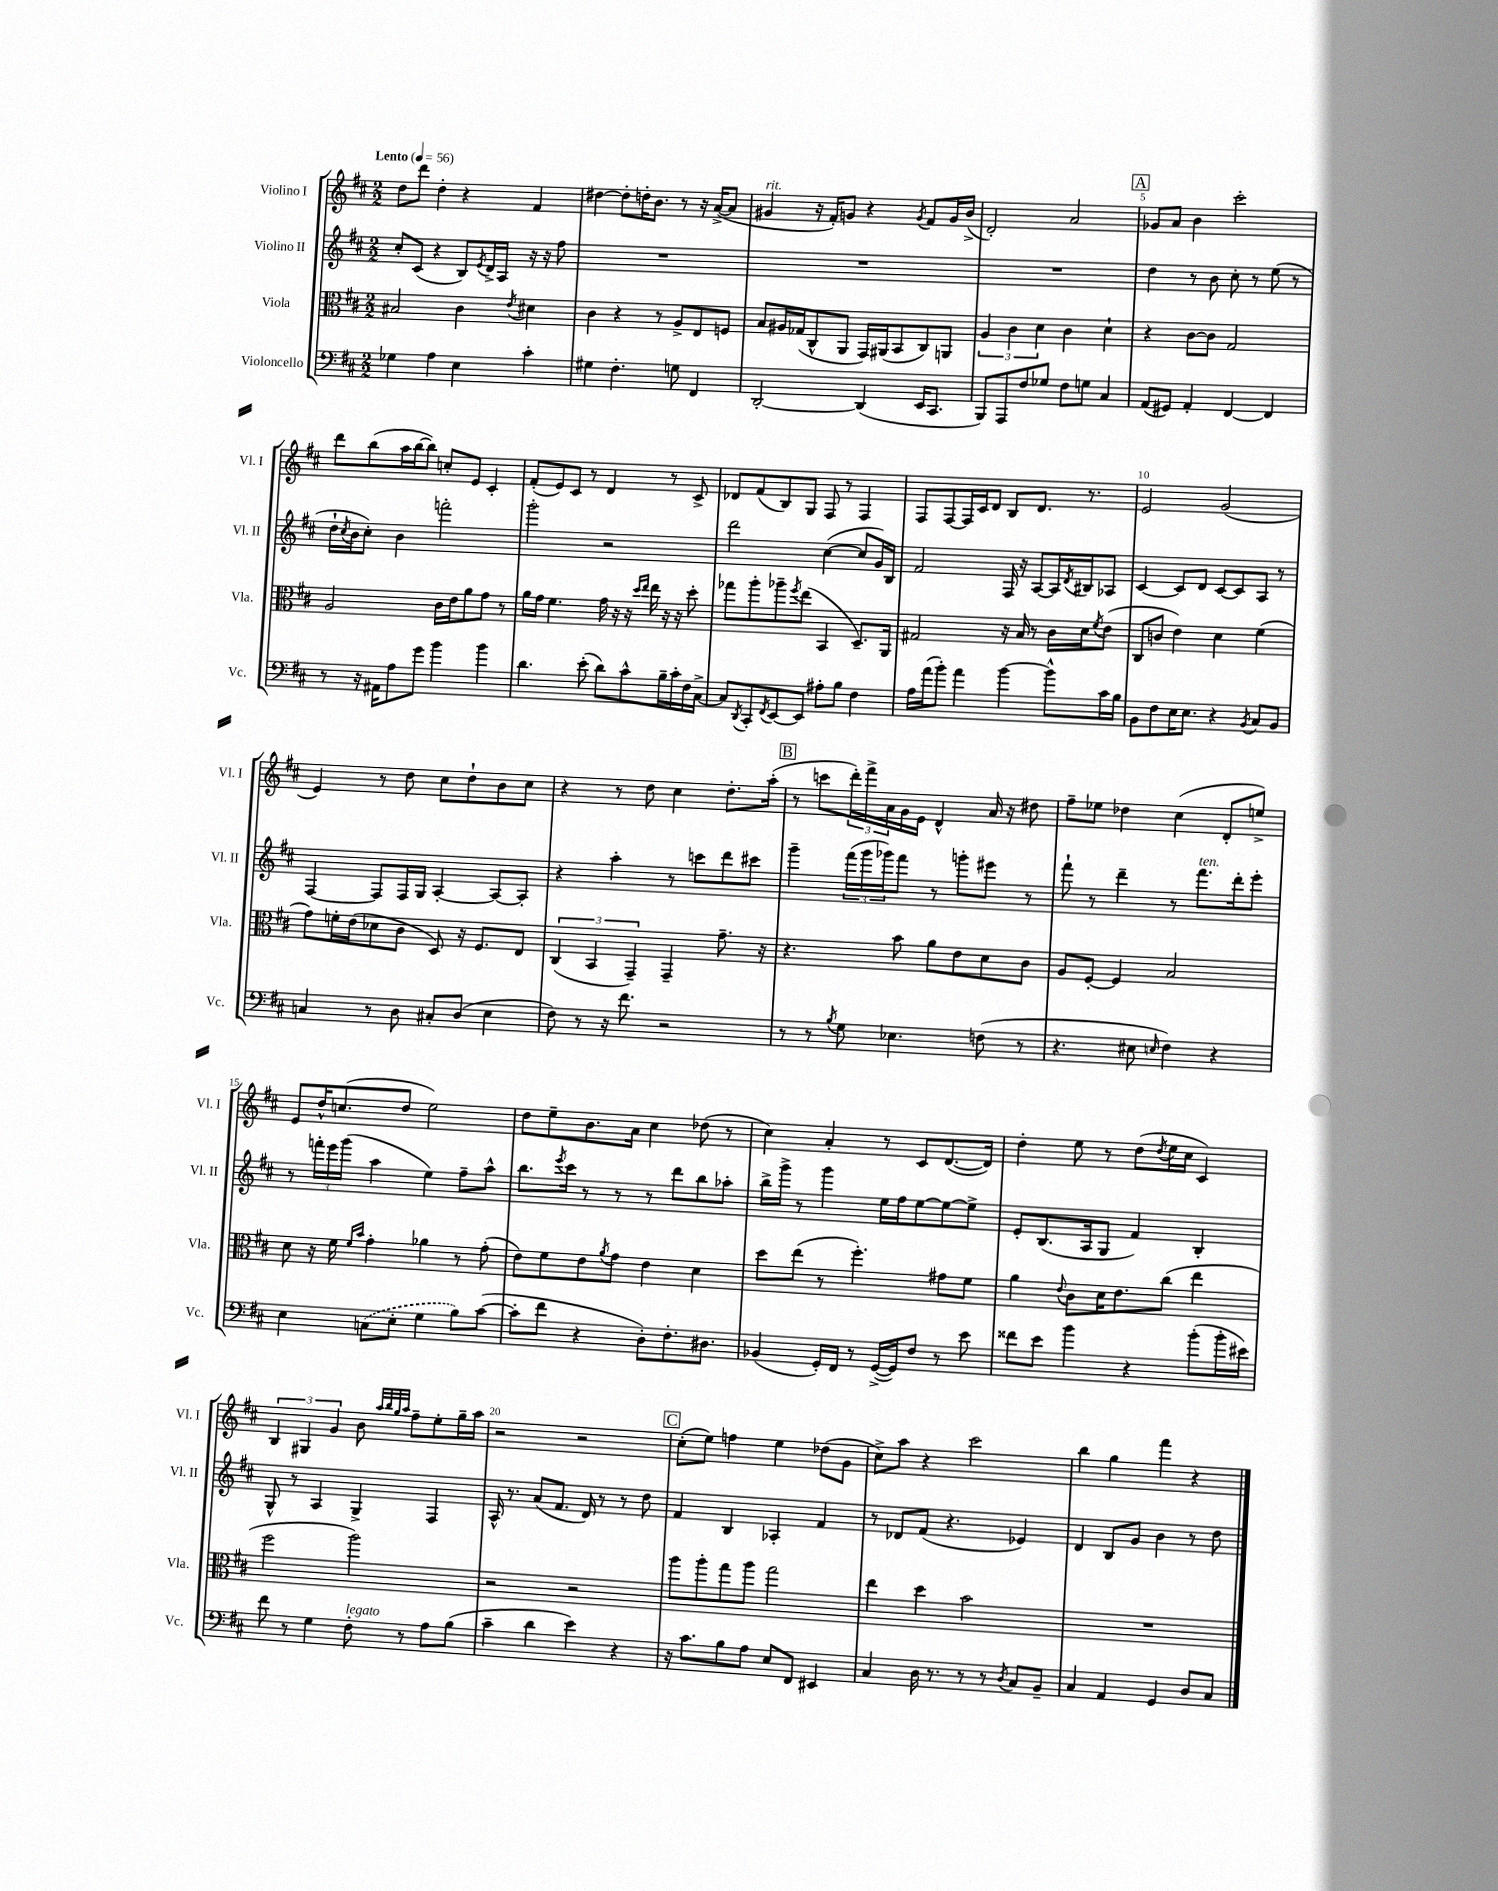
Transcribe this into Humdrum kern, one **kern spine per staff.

**kern	**kern	**kern	**kern
*staff4	*staff3	*staff2	*staff1
*clefF4	*clefC3	*clefG2	*clefG2
*k[f#c#]	*k[f#c#]	*k[f#c#]	*k[f#c#]
*M2/2	*M2/2	*M2/2	*M2/2
*MM56	*MM56	*MM56	*MM56
4G-	2B#	8cc#'	8dd
.	.	(8c#	8ddd
4A	.	4r	4dd'
4E	4c#	8B)	4r
.	.	8qe	.
.	.	16d^	.
.	.	16A	.
.	8qe	.	.
4c#'	4d#	16r	4f#
.	.	16r	.
.	.	8ff#	.
=	=	=	=
4G#	4c#	1r	[4dd#
4.F#'	4r	.	8dd#']
.	.	.	16dd'
.	.	.	8.b
.	8r	.	.
8G	8A^	.	8r
4FF#	8E	.	16r
.	.	.	([16a^
.	8F	.	8a]
=	=	=	=
[2DD'	8B	1r	4g#
.	16A#	.	.
.	(16G-	.	.
.	8C#^^	.	16r
.	.	.	16f#')
.	8AA	.	8g
(4DD]	16GG)	.	4r
.	(16AA#	.	.
.	8BB	.	.
.	.	.	8qg
16EE	8C#)	.	8f#
8.CC#	.	.	.
.	8AA	.	16g
.	.	.	(16b^
=	=	=	=
8BBB)	6A	1r	2d')
8AAA	.	.	.
.	6c#	.	.
8F#	.	.	.
.	6d	.	.
8G-	.	.	.
8F#	4c#	.	2a
8G	.	.	.
4C#	4d`	.	.
=	=	=	=
(8AA	4r	4dd	8g-
8GG#)	.	.	8a
4AA'	[8c#	8r	4b
.	8c#]	8b	.
[4FF#	2G	8cc#'	2ccc#'
.	.	8r	.
4FF#]	.	(8ee	.
.	.	8r	.
=	=	=	=
8r	2A	16dd`	8ddd
.	.	8qcc#	.
.	.	16b	.
16r	.	8cc#')	(8bb
16AA#	.	.	.
8A	.	4b	16aa
.	.	.	[16bb
8g	.	.	8bb])
4b	16c#	2fff'	8cc'
.	16e	.	.
.	8a	.	8e
4b	8g	.	4c#'
.	8r	.	.
=	=	=	=
4.d	16a	2ggg'	(8f#'
.	16g	.	.
.	4.f#	.	8e)
.	.	.	8c#
(8e'	.	.	8r
8d)	16g	2r	4d
.	16r	.	.
8c#^^	16r	.	.
.	16qqdd	.	.
.	16qqee	.	.
.	16ee	.	.
16B~	16r	.	8r
16c#'	16r	.	.
16F#	8dd'	.	8c#^
[16C#^	.	.	.
=	=	=	=
8C#]	8gg-	2ddd	8d-
8qDD	.	.	.
8CC#'	8aa'	.	(8f#
8qFF#	.	.	.
[8EE	8aa-~	.	8B)
.	8qff#	.	.
8EE]	(8ee	.	8G
8A#'	4BB	([4cc#	8F#
8B	.	.	8r
4F#	8.D~)	8cc#]	4F#
.	.	16g)	.
.	16AA	16B	.
=	=	=	=
16A	2G#	2f#	8F#
(16a	.	.	.
8b')	.	.	[8F#
4a	.	.	16F#]
.	.	.	16c#
.	.	.	8d
[4b	16r	16F#	8B
.	16B	16r	.
.	8r	[8A	8.d
8b^^]	16c#	16A]	.
.	.	8qd	.
.	16d	16B#	8.r
.	8qf#	.	.
16c#	(8e	8A-	.
16B	.	.	.
=	=	=	=
8BB	8C#	[4c#	2e
8F#	8c	.	.
16E	4e)	8c#]	.
8.E	.	.	.
.	.	8d	.
4r	4d	[8c#	(2g
.	.	8c#]	.
8qBB	.	.	.
8C#	(4f#	8A	.
8BB	.	8r	.
=	=	=	=
4C	8g)	[4F#	4e)
.	16f'	.	.
.	(16e	.	.
8r	8d-	8F#]	8r
8D	8c#	16F#	8dd
.	.	16G	.
8C#'	8D)	[4A'	8cc#
(8D	16r	.	8dd`
.	8.F#	.	.
4E	.	8A_	8b
.	8E	8A']	8cc#
=	=	=	=
8F#)	(6C#	4r	4r
8r	.	.	.
.	6BB	.	.
16r	.	4aa'	8r
8.f#	.	.	.
.	6GG~)	.	.
.	.	.	8dd
2r	4GG~	8r	4cc#
.	.	8ccc	.
.	8.g~	8ddd	8.dd'
.	.	8ccc#	.
.	16r	.	(16aa'
=	=	=	=
8r	4.r	4ggg~	8r
8r	.	.	8ccc
8qB	.	.	.
8G	.	(24fff#	24ddd')
.	.	24ggg	24fff#^
.	.	24ggg-)	24a
4.E-	8b	8fff#	16g
.	.	.	16e
.	8a	8r	4d^^
.	8e	8ggg'	.
(8F	8d	8eee#	16a
.	.	.	16r
8r	8c#	8r	8dd#
=	=	=	=
4.r	8A	8fff#`	8ff#~
.	[8F#'	8r	8ee-
.	4F#]	4ddd~	4dd-
8E#	.	.	.
16qqE	.	.	.
4F#)	2B	8r	(4cc#
.	.	8.fff#	.
4r	.	.	8d'
.	.	16ddd'	.
.	.	8eee'	8ee^)
=	=	=	=
4E	8d	8r	8e
.	16r	24fff'	16dd^^
.	.	24eee	.
.	16f#	.	(8.cc
.	.	(24ggg	.
.	16qqf#	.	.
.	16qqb	.	.
(8C	4g'	4aa	.
8E'	.	.	8dd
4G	4a-	4ee)	2ee)
8B)	8r	8ff#~	.
([8c#	(8g'	8aa^^	.
=	=	=	=
8c#']	8e)	8.bb	8dd
8f#	8f#	.	8ee~
.	.	8qeee	.
.	.	16ccc#	.
4r	8e	8r	8.b
.	8qa	.	.
.	8g	8r	.
.	.	.	16a
8D')	4e	8r	4cc#
8.F#'	.	8ddd	.
.	4d	8bb	(8dd-
8.D#	.	.	.
.	.	8aa-'	8r
=	=	=	=
(4BB-	8dd	16bb^	4cc#)
.	.	16ggg^	.
.	(8ee	8r	.
16GG')	8r	4ggg	4a'
16FF#	.	.	.
8r	4.ff#')	.	.
([16GG^	.	16ee	8r
16GG])	.	16ff#	.
8F#	.	[8ee	8c#
8r	8g#	8ee_	([8.d
8e	8f#	8ee^]	.
.	.	.	16d])
=	=	=	=
8f##	4a	8e'	4dd'
8e	.	(8.B	.
.	8qqe	.	.
4b	8c#	.	8ee
.	.	16A	.
.	16d	8G	8r
.	8.e	.	.
4r	.	4f#)	(8dd
.	.	.	8qdd
.	(8cc#	.	16ee
.	.	.	16cc#
(8b'	4ee	4B'	4c#)
16b'	.	.	.
16e#)	.	.	.
=	=	=	=
8f#	2ff#	8G^^	6B
8r	.	8r	.
.	.	.	6G#
4G	.	4A	.
.	.	.	6g
8F#'	2aa)	4G^	8b
.	.	.	32qqaa
.	.	.	32qqbb
.	.	.	32qqgg
.	.	.	32qqaa
8r	.	.	8ff#~
8A	.	4F#	8ee'
(8B	.	.	16gg~
.	.	.	16aa
=	=	=	=
4c#~	2r	16A^^	2r
.	.	8.r	.
4d	.	(8a	.
.	.	8.f#	.
4e)	2r	.	2r
.	.	16d)	.
.	.	8r	.
4r	.	8r	.
.	.	8dd	.
=	=	=	=
16r	8aa	4f#	(8cc#'
8.c#	.	.	.
.	8aa'	.	8ee)
8B	8gg	4B	4ff
8A	8aa	.	.
8E	2gg	4A-'	4ee
8FF#	.	.	.
4EE#	.	4f#	(8dd-
.	.	.	8g
=	=	=	=
4C#	4ee	8r	8cc#^)
.	.	8d-	8aa
16D	4dd	(8f#	4r
8.r	.	.	.
.	.	4.r	.
8r	2b	.	2ccc#
8r	.	.	.
8qD	.	.	.
8C#	.	4e-)	.
8BB~	.	.	.
=	=	=	=
4C#	1r	4d	4bb
4AA	.	8B	4gg
.	.	8g	.
4GG	.	4b	4fff#
8D	.	8r	4r
8C#	.	8dd	.
==	==	==	==
*-	*-	*-	*-
